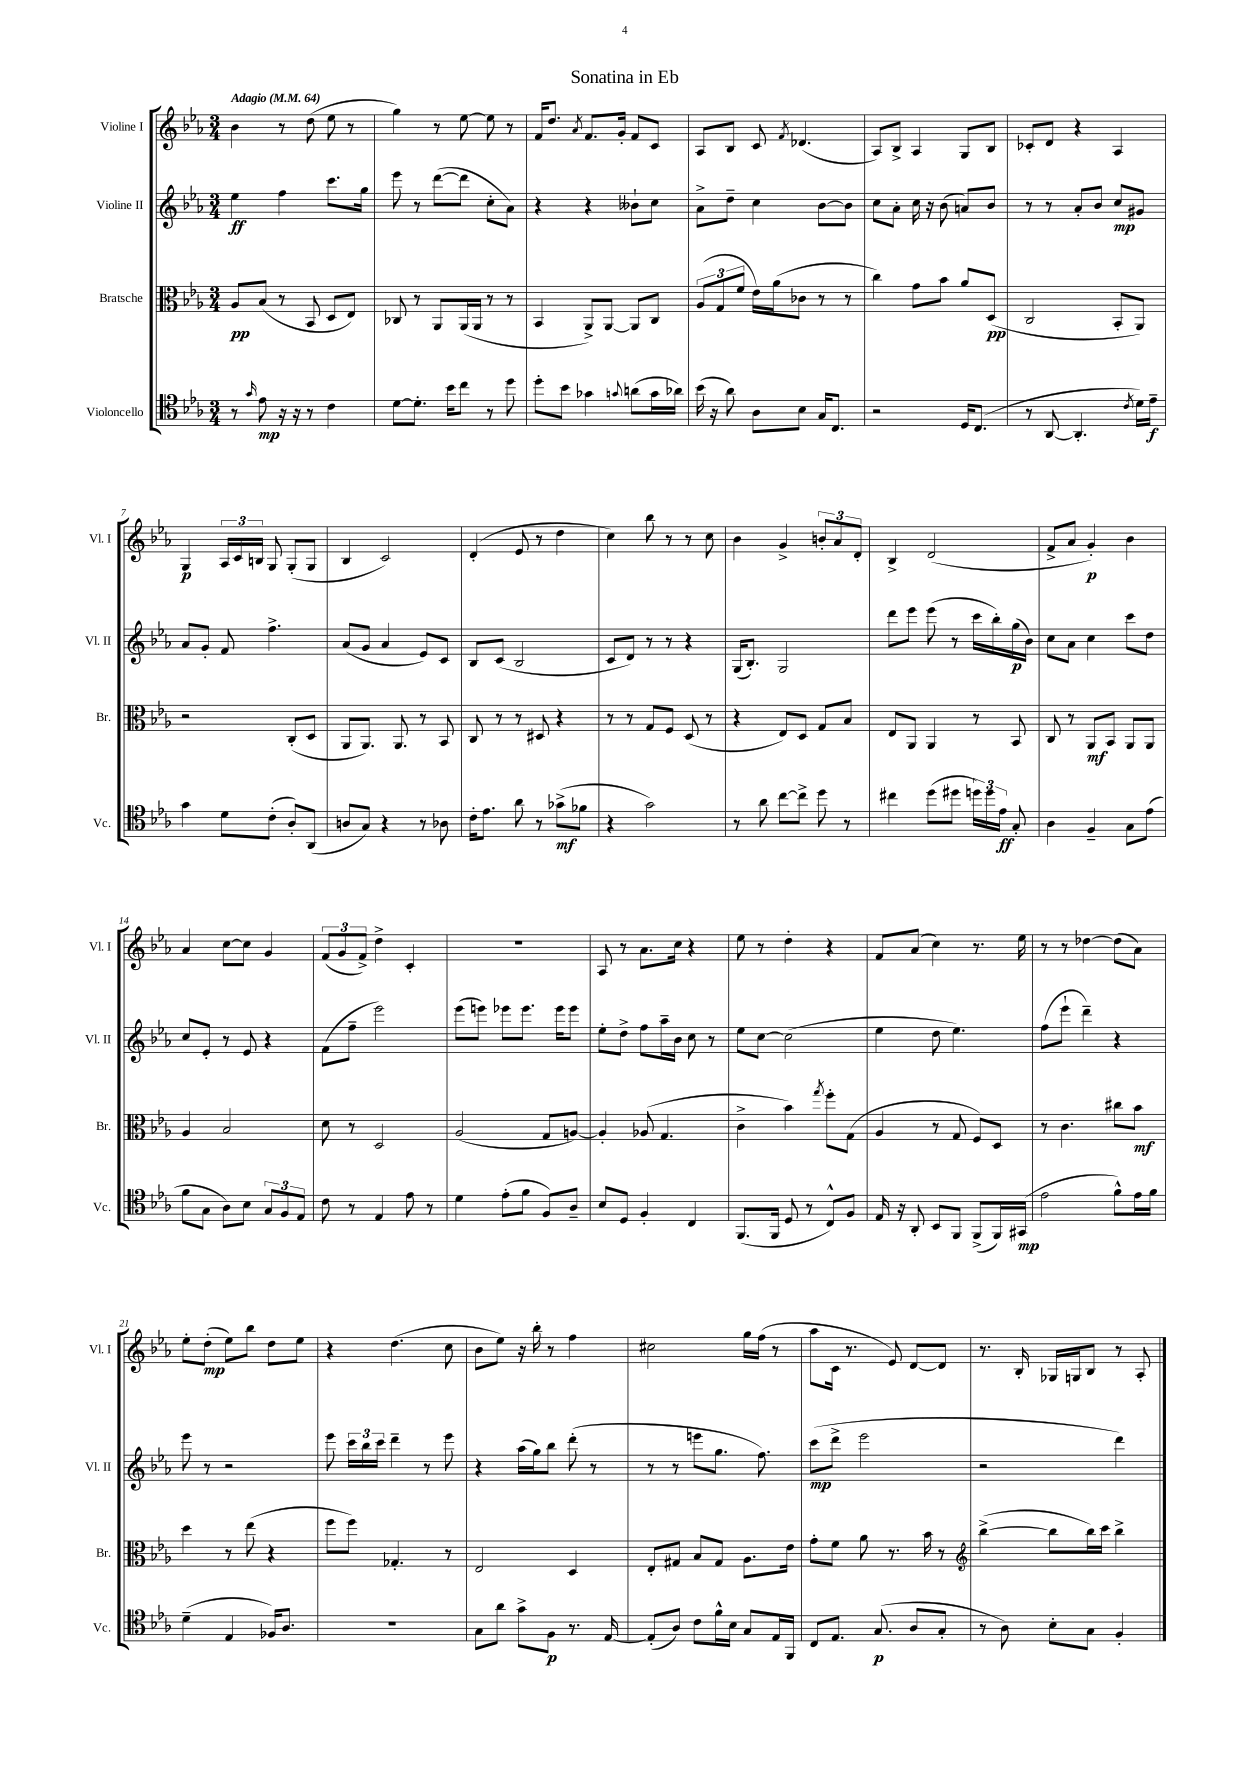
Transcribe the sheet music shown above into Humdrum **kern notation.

**kern	**kern	**kern	**kern
*staff4	*staff3	*staff2	*staff1
*clefC4	*clefC3	*clefG2	*clefG2
*k[b-e-a-]	*k[b-e-a-]	*k[b-e-a-]	*k[b-e-a-]
*M3/4	*M3/4	*M3/4	*M3/4
*MM64	*MM64	*MM64	*MM64
8r	8A-/L	4ee-\	4b-\
16qqg/	.	.	.
8e-\	(8B-/J	.	.
16r	8r	4ff\	8r
16r	.	.	.
8r	8BB-/	.	(8dd\
4c\	8D/L	8.ccc\L	8ee-\
.	8E-/J)	.	8r
.	.	16gg\Jk	.
=	=	=	=
[8d\L	8C-/	8eee-\	4gg\)
8.d'\]J	8r	8r	.
.	8AA-/L	([8ddd\L	8r
16b-\LK	.	.	.
8cc\J	(16AA-/L	8ddd\]J	[8ee-\
.	16AA-/JJ	.	.
8r	8r	8cc'\L	8ee-\]
8dd\	8r	8a-\J)	8r
=	=	=	=
8dd'\L	4BB-/	4r	16f/LK
.	.	.	8.dd/J
8b-\J	.	.	.
.	.	.	8qa-/
4g-\	8AA-^/L)	4r	8.f/L
.	[8AA-/J	.	.
.	.	.	16g'/Jk
8qqg/	.	.	.
(8a\L	8AA-/]L	8b--`\L	8f/L
16g\L	8C/J	8cc\J	8c/J
16a-\JJ)	.	.	.
=	=	=	=
(16b-\	(12A-/L	8a-^\L	8A-/L
16r	.	.	.
.	12G/	.	.
8a-\)	.	8dd~\J	8B-/J
.	12f/J	.	.
8A-\L	16e-\LL)	4cc\	8c/
.	(16a-\J	.	.
.	.	.	8qf/
8B-\J	8c-\J	.	(4.d-/
16G/LK	8r	[8b-\L	.
8.C/J	.	.	.
.	8r	8b-\]J	.
=	=	=	=
2r	4cc\)	8cc\L	8A-/L)
.	.	8a-'\J	8B-^/J
.	8g\L	16cc\	4A-/
.	.	16r	.
.	8b-\J	(8b-\	.
16D/LK	8a-/L	8a/L)	8G/L
(8.C/J	.	.	.
.	(8D/J	8b-/J	8B-/J
=	=	=	=
8r	2C/	8r	8c-'/L
[8AA-/	.	8r	8d/J
4.AA-'/]	.	8a-'/L	4r
.	.	8b-/J	.
.	8BB-'/L	8cc/L	4A-/
8qc/	.	.	.
16d\LL)	8AA-/J)	8g#/J	.
16e-~\JJ	.	.	.
=	=	=	=
4g\	2r	8a-/L	4G/
.	.	8g'/J	.
8d\L	.	8f/	24A-/LL
.	.	.	24c/
.	.	.	24B/JJ
(8c'\J	.	4.ff^\	8G/
8A-'/L)	(8C'/L	.	(8G'/L
(8AA-/J	8D/J	.	8G/J
=	=	=	=
8A/L	8AA-/L	(8a-/L	4B-/
8G/J)	8.AA-/J)	8g/J	.
4r	.	4a-/	2c/)
.	8.AA-/	.	.
8r	8r	8e-/L)	.
8A-\	8BB-/	8c/J	.
=	=	=	=
16c'\LK	8C/	8B-/L	(4d'/
8.e-\J	.	.	.
.	8r	(8c/J	.
8a-\	8r	2B-/	8e-/
8r	8D#/	.	8r
(8g-^\L	4r	.	4dd\
8f-\J	.	.	.
=	=	=	=
4r	8r	8c/L	4cc\)
.	8r	8d/J)	.
2g\)	8G/L	8r	8bb-\
.	8F/J	8r	8r
.	(8D/	4r	8r
.	8r	.	8cc\
=	=	=	=
8r	4r	(16G/LK	4b-\
.	.	8.B-'/J)	.
8a-\	.	.	.
[8cc\L	8E-/L)	2G/	4g^/
8cc^\]J	8D/J	.	.
8dd\	8G/L	.	12b'/L
.	.	.	12a-/
8r	8B-/J	.	.
.	.	.	12d'/J
=	=	=	=
4cc#\	8E-/L	8ddd\L	4B-^/
.	8AA-/J	8eee-\J	.
(8dd\L	4AA-/	(8eee-\	(2d/
8dd#\J	.	8r	.
24dd\LL)	8r	16ccc\LL	.
24dd\	.	.	.
.	.	16bb-'\)	.
24e-\JJ	.	.	.
8G'/	8BB-/	(16gg\	.
.	.	16b-\JJ)	.
=	=	=	=
4A-\	8C/	8cc\L	8f^/L
.	8r	8a-\J	8a-/J
4F~/	8AA-/L	4cc\	4g'/)
.	8BB-/J	.	.
8G\L	8AA-/L	8ccc\L	4b-\
(8e-\J	8AA-/J	8dd\J	.
=	=	=	=
8f\L	4A-/	8cc/L	4a-/
8G\J	.	8e-'/J	.
8A-\L)	2B-/	8r	[8cc\L
8B-\J	.	8e-/	8cc\]J
12G/L	.	4r	4g/
12F/	.	.	.
12E-/J	.	.	.
=	=	=	=
8c\	8d\	(8f\L	(12f/L
.	.	.	12g/
8r	8r	8ff~\J	.
.	.	.	12f^/J)
4E-/	2D/	2eee-\)	4dd^\
8e-\	.	.	4c'/
8r	.	.	.
=	=	=	=
4d\	(2A-/	(8eee-\L	2.r
.	.	8eee\J)	.
(8e-'\L	.	8eee-\L	.
8f\J	.	8.eee-\J	.
8F/L)	8G/L	.	.
.	.	16eee-\LK	.
8A-~/J	[8A/J)	8eee-\J	.
=	=	=	=
8B-/L	4A'/]	8ee-'\L	8A-/
8D/J	.	8dd^\J	8r
4F'/	(8A-/	8ff\L	8.a-\L
.	4.G/	16aa-~\L	.
.	.	16b-\JJ	16cc\Jk
4C/	.	8cc\	4r
.	.	8r	.
=	=	=	=
(8.FF/L	4c^\	8ee-\L	8ee-\
.	.	[8cc\J	8r
16FF/Jk	.	.	.
8D/	4b-\)	(2cc\]	4dd'\
8r	.	.	.
.	8qgg/	.	.
8C^^/L)	8ff'\L	.	4r
8F/J	(8G\J	.	.
=	=	=	=
16E-/	4A-/	4ee-\	8f/L
16r	.	.	.
8AA-'/	.	.	(8a-/J
8BB-/L	8r	8dd\	4cc\)
8FF/J	8G/	4.ee-\)	.
(8FF^/L	8F/L)	.	8.r
16FF/L)	8D/J	.	.
(16GG#/JJ	.	.	16ee-\
=	=	=	=
2e-\	8r	(8ff\L	8r
.	4.c\	8eee-`\J	8r
.	.	4ddd~\)	[4dd-\
8f^^\L)	8cc#\L	4r	(8dd-\]L
16e-\L	8b-\J	.	8a-\J)
16f\JJ	.	.	.
=	=	=	=
(4d~\	4dd\	8eee-\	8ee-'\L
.	.	8r	(8dd'\J
4E-/	8r	2r	8ee-\L)
.	(8ee-\	.	8bb-\J
16F-/LK)	4r	.	8dd\L
8.A-/J	.	.	.
.	.	.	8ee-\J
=	=	=	=
2.r	8ff\L	8eee-\	4r
.	8ff\J)	24ccc\LL	.
.	.	24bb-\	.
.	.	24ccc\JJ	.
.	4.G-'/	4ddd~\	(4.dd\
.	.	8r	.
.	8r	8eee-\	8cc\
=	=	=	=
8G\L	2E-/	4r	8b-\L
8a-\J	.	.	8ee-\J)
8g^\L	.	(16aa-\LL	16r
.	.	16gg\J)	16bb-'\
8F\J	.	8bb-\J	8r
8.r	4D/	(8ddd'\	4ff\
.	.	8r	.
[16E-/	.	.	.
=	=	=	=
(8E-'/]L	8E-'/L	8r	2cc#\
8A-/J)	8G#/J	8r	.
8c\L	8B-/L	8eee\L	.
16f^^\L	8G#/J	8.gg\J	.
16B-\JJ	.	.	.
8G/L	8.A-\L	.	16gg\LL
.	.	8.ff\)	(16ff\JJ
16E-/L	.	.	8r
16FF/JJ	16e-\Jk	.	.
=	=	=	=
8C/L	8g'\L	(8ccc\L	8aa-\L
8.E-/J	8f\J	8ddd^\J	16c\Jk
.	.	.	8.r
.	8a-\	2eee-\	.
(8.G/	.	.	.
.	8.r	.	8e-/)
8A-/L	.	.	[8d/L
.	16b-\	.	.
8G'/J	8r	.	8d/]J
=	=	=	=
*	*clefG2	*	*
8r	([4bb-^\	2r	8.r
8A-\)	.	.	.
.	.	.	16B-'/
8B-'\L	8bb-\]L	.	16G-/LL
.	.	.	16G/J
8G\J	16bb-\L)	.	8B-/J
.	16ccc\JJ	.	.
4F'/	4bb-^\	4ddd\)	8r
.	.	.	8A-'/
==	==	==	==
*-	*-	*-	*-
